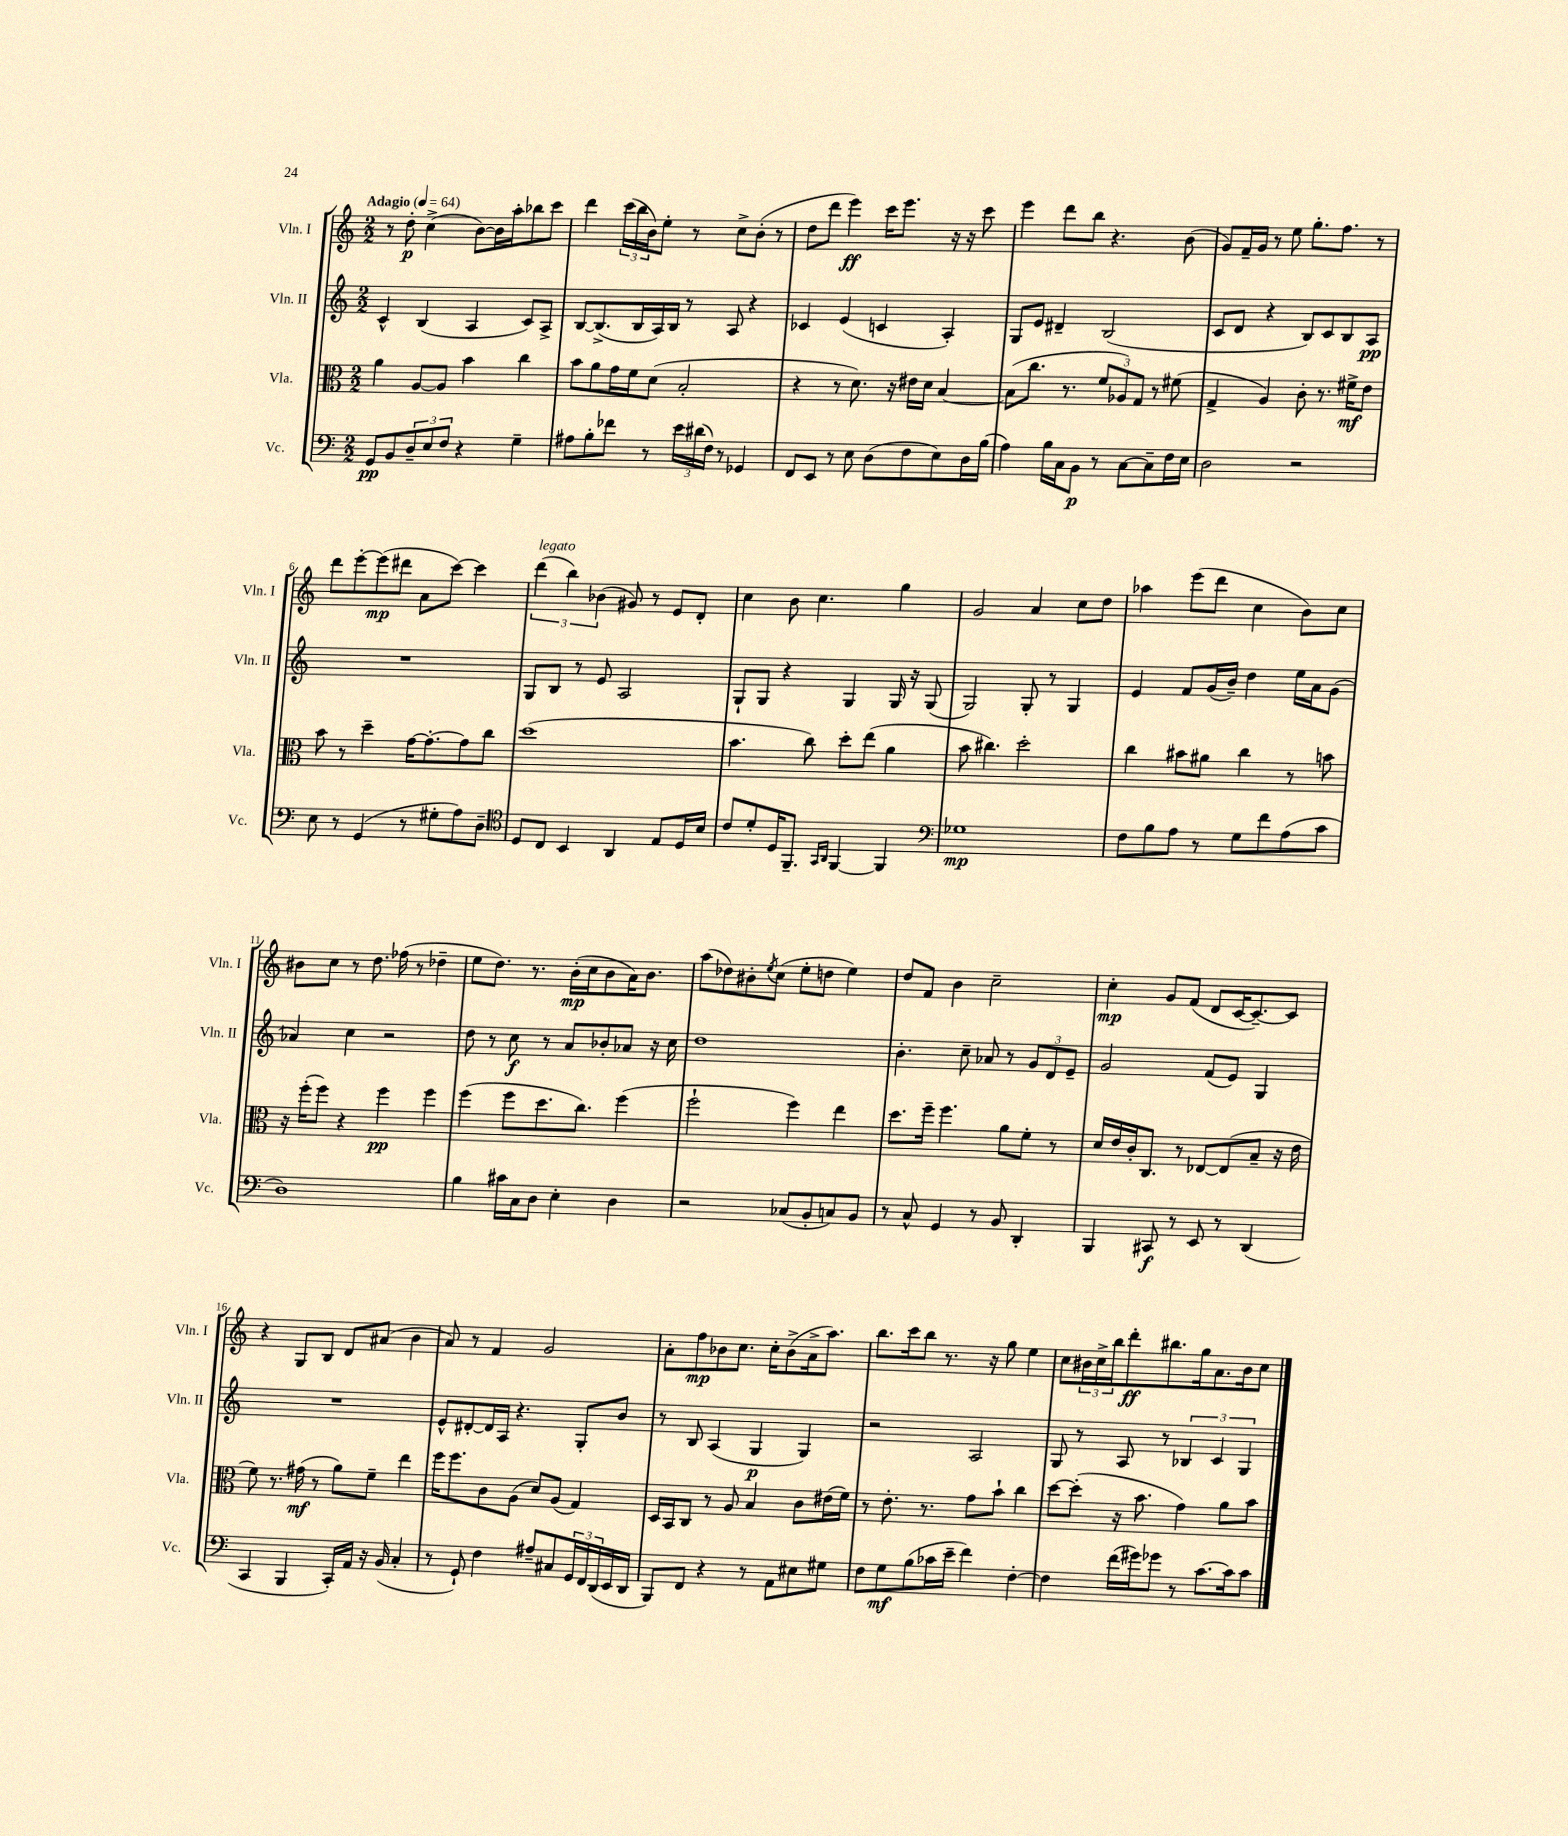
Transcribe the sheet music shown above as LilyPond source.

<<
\new StaffGroup <<
\new Staff = "s0" \with { instrumentName = "Vln. I" shortInstrumentName = "Vln. I" } {
    \clef treble \key c \major \numericTimeSignature \time 2/2 \tempo "Adagio" 4 = 64
    r8 d''8-.\p c''4->( b'8~) b'16 a''16-. bes''8 c'''8 |
    d'''4 \tuplet 3/2 { c'''16( b''16 b'16) } e''8-. r8 c''8-> b'8-.( r8 |
    d''8 d'''8 e'''4\ff) c'''16 e'''8. r16 r16 c'''8 |
    e'''4 d'''8 b''8 r4. b'8( |
    g'8) f'16-- g'16 r8 e''8 g''8.-. f''8. r8 |
    d'''8 e'''8~-. e'''8\mp( dis'''8 a'8 c'''8~) c'''4 |
    \tuplet 3/2 { d'''4^\markup { \italic "legato" }( b''4) bes'4( } gis'8) r8 e'8 d'8-. |
    c''4 b'8 c''4. g''4 |
    g'2 a'4 c''8 d''8 |
    aes''4 e'''8( d'''8 c''4 b'8) c''8 |
    bis'8 c''8 r8 d''8. fes''16( r8 des''4-- |
    e''8 d''8.) r8. b'16-.\mp( c''16 b'8 a'16) b'8. |
    a''8( des''8) bis'8-. \acciaccatura { e''8 } c''8( e''8-. d''8 e''4) |
    d''8 f'8 b'4 c''2-- |
    c''4-.\mp g'8 f'8( d'8 c'16~ c'8.~--) c'8 |
    r4 g8 b8 d'8 ais'8( b'4 |
    a'8) r8 f'4 g'2 |
    a'8-. f''8\mp bes'8 c''8. c''16-. bes'8->( a'16-> a''8.) |
    b''8. c'''16 b''8 r8. r16 g''8 e''4 |
    c''8 \tuplet 3/2 { bis'16 c''16-> b''16 } d'''8-.\ff bis''8. g''16 a'8. bis'16 c''8 \bar "|." |
}
\new Staff = "s1" \with { instrumentName = "Vln. II" shortInstrumentName = "Vln. II" } {
    \clef treble \key c \major \numericTimeSignature \time 2/2
    c'4-^ b4( a4 c'8) a8-> |
    b8~ b8.->( b16 a16) b16 r8 a8 r4 |
    ces'4 e'4( c'4 a4-.) |
    g8 e'8 dis'4-- b2( |
    c'8 d'8 r4 b8) c'8 b8 a8\pp |
    R1 |
    g8 b8 r8 e'8 a2 |
    g8-! g8 r4 g4 g16 r16 g8( |
    g2) g8-. r8 g4 |
    e'4 f'8 g'16( b'16--) d''4 e''16 a'16 g'8( |
    aes'4) c''4 r2 |
    d''8 r8 c''8\f r8 a'8 bes'8-. aes'8 r16 c''16 |
    d''1 |
    b'4.-. c''8-- aes'8 r8 \tuplet 3/2 { g'8 d'8 e'8-- } |
    g'2 f'8( e'8) g4 |
    R1 |
    e'8-^ dis'8~-. dis'16 a16 r4. g8-. b'8 |
    r8 b8 a4( g4\p g4) |
    r2 a2 |
    g8 r8 a8 r8 \tuplet 3/2 { bes4 c'4 g4 } \bar "|." |
}
\new Staff = "s2" \with { instrumentName = "Vla." shortInstrumentName = "Vla." } {
    \clef alto \key c \major \numericTimeSignature \time 2/2
    a'4 a8~ a8 b'4 c''4 |
    b'8 a'8 g'16 f'16 d'8( b2-. |
    r4 r8 d'8.) r16 eis'16 d'16 b4~ |
    b8( c''8. r8. \tuplet 3/2 { f'8 aes8) g8 } r8 fis'8( |
    g4-> a4) c'8-. r8. fis'16->\mf e'8 |
    b'8 r8 d''4-- g'16~ g'8.~-. g'8 c''8 |
    d''1( |
    b'4. c''8) d''8-. e''8( a'4 |
    b'8 cis''4.) d''2-. |
    c''4 bis'8 ais'8 c''4 r8 b'8 |
    r16 f''16-.( f''8) r4 f''4\pp f''4 |
    f''4( f''8 d''8. c''8.) f''4( |
    f''2-! f''4) e''4 |
    d''8. f''16-- f''4. a'8 f'8-. r8 |
    d'16 e'16 c'16-. c8. r8 ees8~ ees8( b8-- r16 e'16 |
    f'8) r8. gis'16\mf( r8 a'8) f'8-- e''4 |
    f''16 f''8. c'8 a8( d'8) a8( g4) |
    d16 b,16 c8 r8 a8 b4 c'8 eis'16( f'16) |
    r8 e'8.-. r8. g'8 b'8-! c''4 |
    d''8~ d''8-.( r16 b'8. g'4) a'8 b'8 \bar "|." |
}
\new Staff = "s3" \with { instrumentName = "Vc." shortInstrumentName = "Vc." } {
    \clef bass \key c \major \numericTimeSignature \time 2/2
    g,8\pp b,8 \tuplet 3/2 { d8-- e8 f8 } r4 g4-- |
    ais8 b8-. fes'8 r8 \tuplet 3/2 { e'16 dis'16( f16) } r8 ges,4 |
    f,8 e,8 r8 e8 d8( f8 e8) d16 b16( |
    a4) b16 c16 b,8\p r8 c8~ c8-- f16 e16 |
    d2 r2 |
    e8 r8 g,4( r8 gis8-. a8) d8-- |
    \clef tenor d8 c8 b,4 a,4 e8 d16 b16 |
    c'8 d'8-. d16 f,8.-- \grace { g,16 a,16 } f,4~ f,4 |
    \clef bass ges1\mp |
    f8 b8 a8 r8 g8 f'8 a8( c'8 |
    d1) |
    b4 cis'16 c16 d8 e4-. d4 |
    r2 ces8( b,8-. c8) b,8 |
    r8 c8-^ g,4 r8 b,8 d,4-. |
    b,,4 cis,8\f r8 e,8 r8 d,4( |
    c,4 b,,4 c,16-.) a,16 r16 b,16( c4-. |
    r8 g,8-!) f4 ais8-- cis8 \tuplet 3/2 { g,16 f,16 d,16( } e,16 d,16 |
    b,,8) f,8 r4 r8 a,8 eis8 gis8 |
    f8 g8\mf b8( ces'16 e'16-- f'4) f4~-. |
    f4 f'16( gis'16) ges'8 r8 c'8.~ c'16 c'8 \bar "|." |
}
>>
>>
